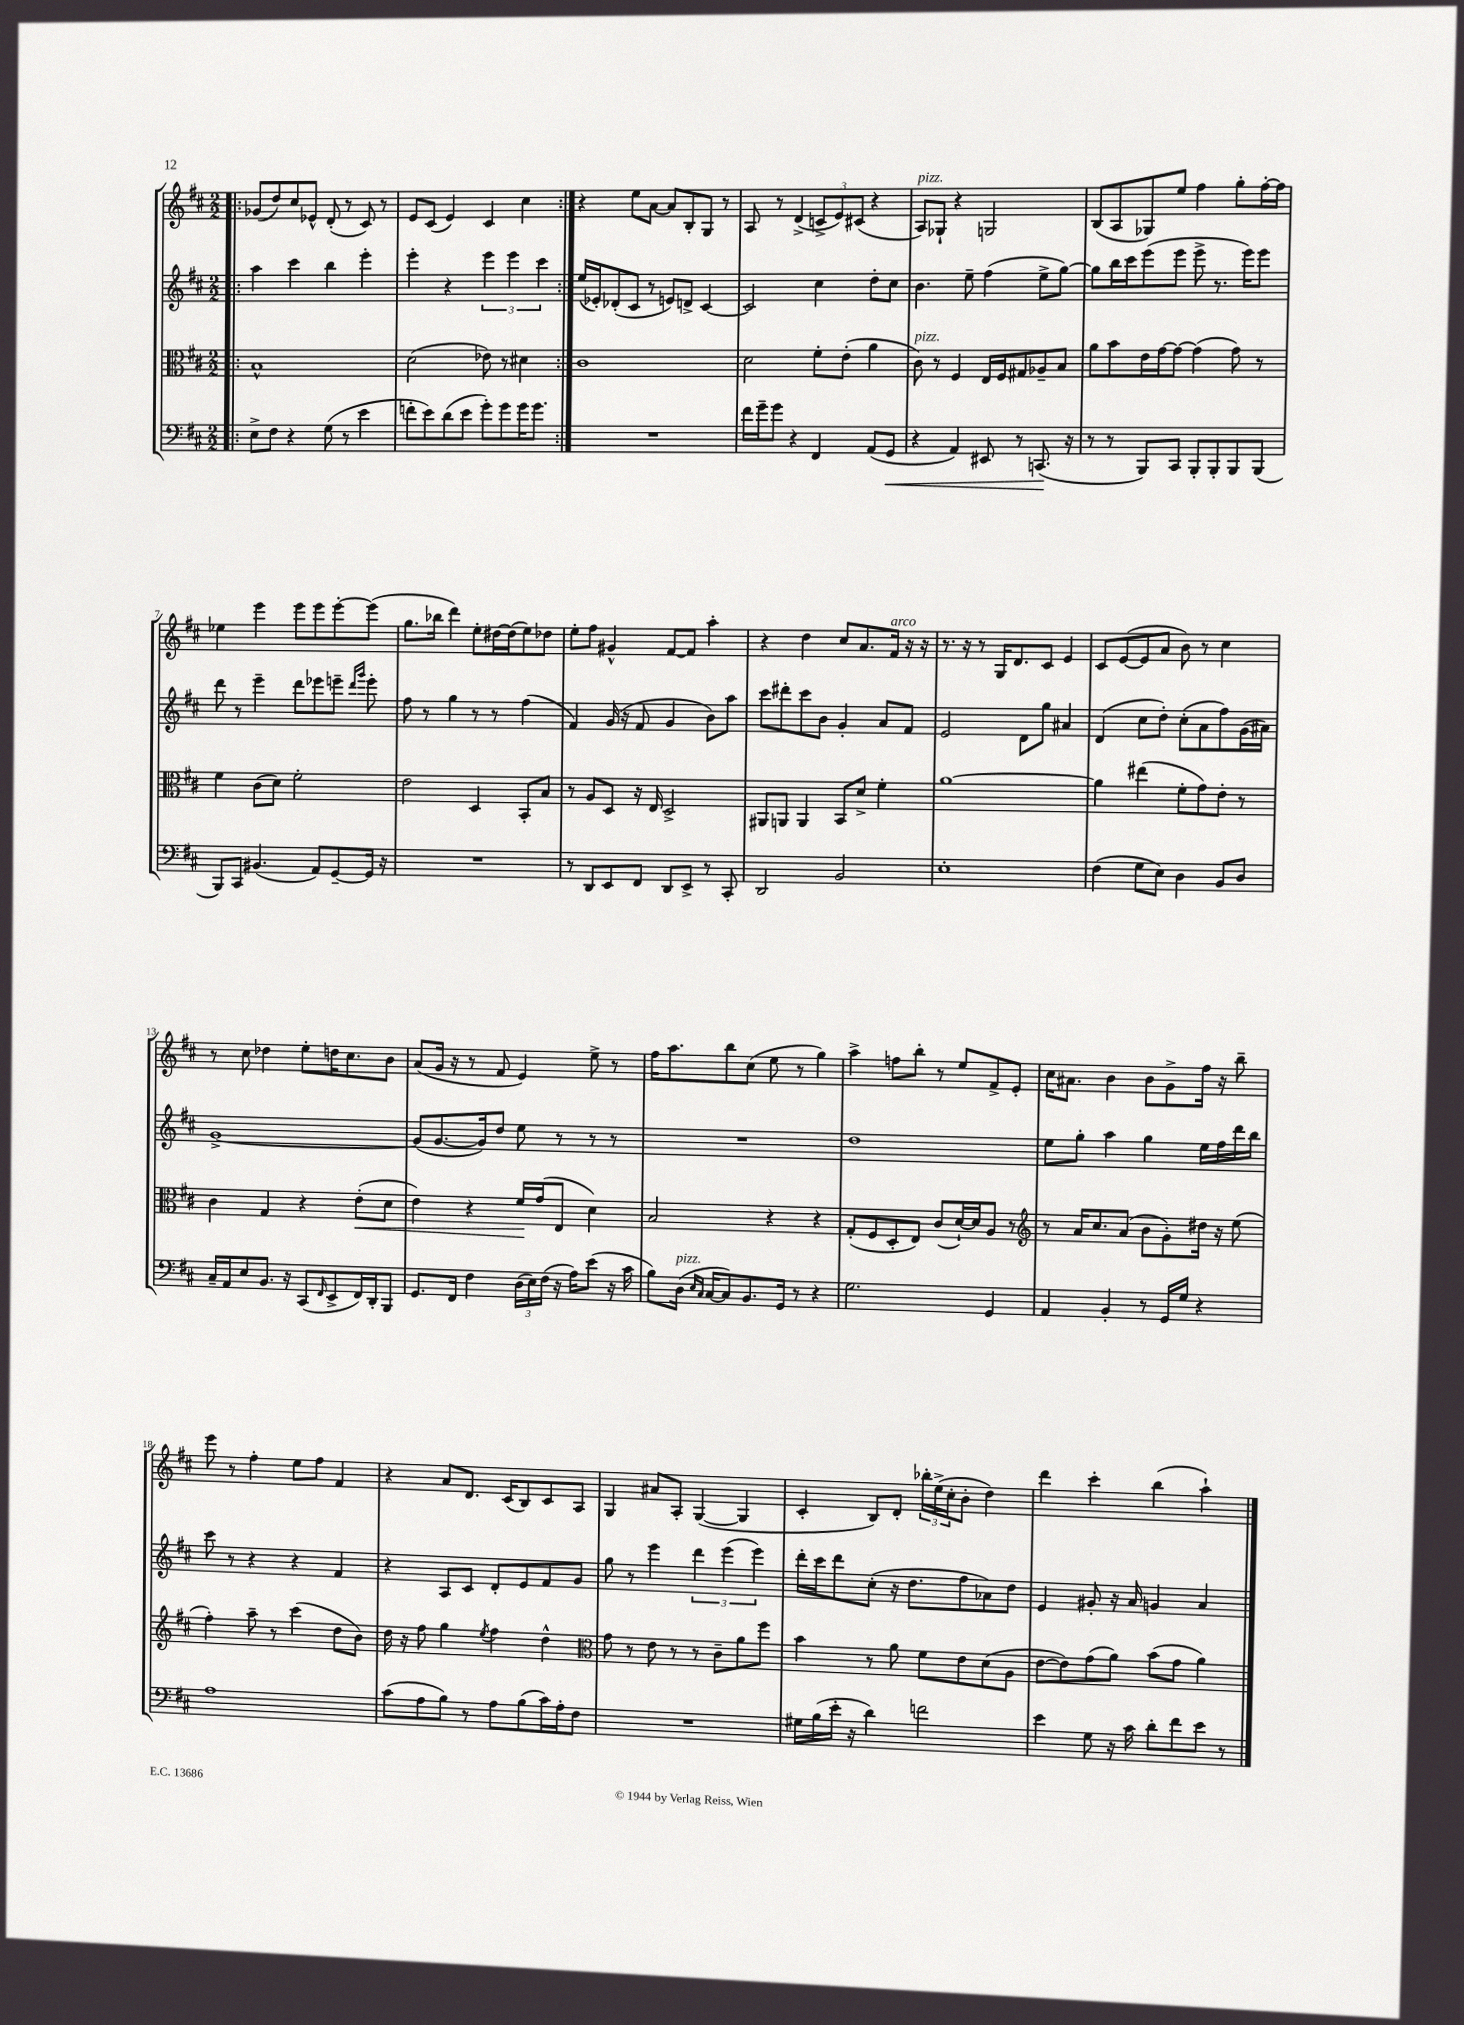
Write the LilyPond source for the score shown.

<<
\new StaffGroup <<
\new Staff = "s0" {
    \clef treble \key d \major \numericTimeSignature \time 2/2
    \repeat volta 2 { \bar ".|:" ges'8( d''8) cis''8 ees'8-^ d'8-.( r8 cis'8) r8 |
    e'8 cis'8( e'4) cis'4 cis''4 | }
    r4 e''8 a'8~ a'8 b8-. g8 r8 |
    a8 r8 d'4->( \tuplet 3/2 { c'8-> e'8) cis'8( } r4 |
    a8^\markup { \italic "pizz." }) ges8-! r4 g2 |
    b8( a8 ges8) e''8 fis''4 g''8-. fis''16~-. fis''16 |
    ees''4 e'''4 e'''8 e'''8 e'''8~-. e'''8( |
    g''8. bes''16 d'''4) e''8-. dis''16~ dis''16( e''8) des''8 |
    e''8-. fis''8 gis'4-^ fis'8~ fis'8 a''4-. |
    r4 d''4 cis''8 a'8. fis'16^\markup { \italic "arco" } r16 r16 |
    r8. r16 r8 g16 d'8. cis'8 e'4 |
    cis'8 e'8~( e'8 a'8 b'8) r8 cis''4 |
    r8 cis''8 des''4 e''8-. d''16 cis''8. b'8 |
    a'8( g'16 r16 r8 fis'8 e'4) e''8-> r8 |
    fis''16 a''8. b''8 cis''8( e''8 r8 g''4) |
    a''4-> f''8 b''8-. r8 e''8 fis'8-> e'8-. |
    cis''16 ais'8. b'4 b'8 g'8-> fis''16 r16 b''8-- |
    e'''8 r8 fis''4-. e''8 fis''8 fis'4 |
    r4 a'8 d'8. cis'16( b8) cis'8 a8 |
    g4 ais'8 a8-. g4~( g4 |
    cis'4-. b8) d'8-. \tuplet 3/2 { bes''16-. e''16->( cis''16-. } b'8-. d''4) |
    d'''4 cis'''4-. b''4( a''4-!) \bar "|." |
}
\new Staff = "s1" {
    \clef treble \key d \major \numericTimeSignature \time 2/2
    \repeat volta 2 { \bar ".|:" a''4 cis'''4 b''4 e'''4-. |
    e'''4-. r4 \tuplet 3/2 { e'''4 e'''4 cis'''4 } | }
    e''16( ees'16-.) des'8-.( cis'8 r8 e'8) d'8-> cis'4~ |
    cis'2 cis''4 d''8-. cis''8 |
    b'4. e''8-- fis''4( e''8-> g''8~) |
    g''8 b''16 cis'''16 e'''8( e'''8 e'''8-> r8. e'''16) e'''8 |
    d'''8 r8 e'''4-- d'''8 ees'''8 e'''8-- \grace { d'''16 g'''16 } e'''8-. |
    fis''8 r8 g''4 r8 r8 fis''4( |
    fis'4) g'16( r16 fis'8 g'4 b'8) a''8 |
    cis'''8 dis'''8-. cis'''8 b'8 g'4-. a'8 fis'8 |
    e'2 d'8 g''8 ais'4 |
    d'4( cis''8 d''8-.) cis''8-.( a'8 fis''8) g'16( ais'16) |
    g'1~-> |
    g'8( g'8.~ g'16) d''8 e''8 r8 r8 r8 |
    R1 |
    d''1 |
    e''8 g''8-. a''4 g''4 e''16 fis''16 d'''16 b''16 |
    cis'''8 r8 r4 r4 fis'4 |
    r4 a8 cis'8 d'8-. e'8 fis'8 g'8 |
    g''8 r8 e'''4 \tuplet 3/2 { d'''4 e'''4( e'''4) } |
    d'''16-. cis'''16 d'''8 cis''8-.( r16 d''8. fis''8 aes'8) d''8 |
    e'4 gis'8-. r16 a'16 g'4 a'4 \bar "|." |
}
\new Staff = "s2" {
    \clef alto \key d \major \numericTimeSignature \time 2/2
    \repeat volta 2 { \bar ".|:" b1-^ |
    d'2( ees'8) r8 dis'4 | }
    cis'1 |
    d'2 fis'8-. e'8-.( a'4 |
    cis'8^\markup { \italic "pizz." }) r8 fis4 e16 fis16 gis8 aes8-- b8 |
    a'8 b'8 e'16 g'16~ g'8~ g'4( g'8) r8 |
    fis'4 cis'8( d'8) fis'2-. |
    e'2 d4 b,8-. b8 |
    r8 a8 d8 r16 e16 d2-> |
    ais,8 a,8 a,4 b,8 d'8-> fis'4-. |
    a'1~ |
    a'4 eis''4( fis'8-. g'8) e'8-. r8 |
    cis'4 g4 r4 e'8-.\<( d'8 |
    e'4) r4 fis'16\! g'16( e8 d'4) |
    b2 r4 r4 |
    g8-.( fis8 d8-. e8) cis'8( d'16~-!) d'16 a8 r8 |
    \clef treble r8 a'16 cis''8. a'8( b'8 g'8-.) dis''16 r16 e''8( |
    fis''4-.) a''8-- r8 cis'''4( d''8 b'8) |
    d''16 r16 fis''8 g''4 \acciaccatura { e''8 } fis''4 d''4-^ |
    \clef alto g'8 r8 e'8 r8 r8 cis'8-- a'8 fis''8 |
    b'4 r8 a'8 fis'8 e'8 d'8( a8 |
    e'8~ e'8) g'8( a'8) b'8( g'8 a'4) \bar "|." |
}
\new Staff = "s3" {
    \clef bass \key d \major \numericTimeSignature \time 2/2
    \repeat volta 2 { \bar ".|:" e8-> fis8 r4 g8( r8 e'4 |
    f'8-. e'8) d'8( e'8 g'8-.) g'8 g'16 g'8. | }
    R1 |
    fis'16 g'16-- g'8 r4 fis,4 a,8( g,8\< |
    r4 a,4) eis,8 r8 c,8.\!( r16 |
    r8 r8 b,,8) cis,8 b,,8-. b,,8-. b,,8 b,,8( |
    b,,8) cis,8 bis,4.( a,8) g,8~-- g,16 r16 |
    R1 |
    r8 d,8 e,8 fis,8 d,8 e,8-> r8 cis,8-. |
    d,2 b,2 |
    e1-. |
    fis4( g8 e8) d4 b,8 d8 |
    cis16-- a,16 e8 b,8. r16 cis,8( \grace { fis,16 } e,8-> fis,16) d,16-. b,,8 |
    g,8. fis,16 fis4 \tuplet 3/2 { d16( e16) fis16( } r16 a16) e'8( r16 cis'16 |
    b8) d16^\markup { \italic "pizz." }( \grace { e16 cis16 } cis16~ cis8) b,8. g,16 r8 r4 |
    g2. g,4 |
    a,4 b,4-. r8 g,16 g16 r4 |
    a1 |
    cis'8( a8 b8) r8 a8 b8( cis'16) a16-. fis8 |
    R1 |
    gis16 b16( e'16-. r16 d'4) f'2 |
    e'4 g8 r16 cis'16 d'8-. fis'8 e'8 r8 \bar "|." |
}
>>
>>
